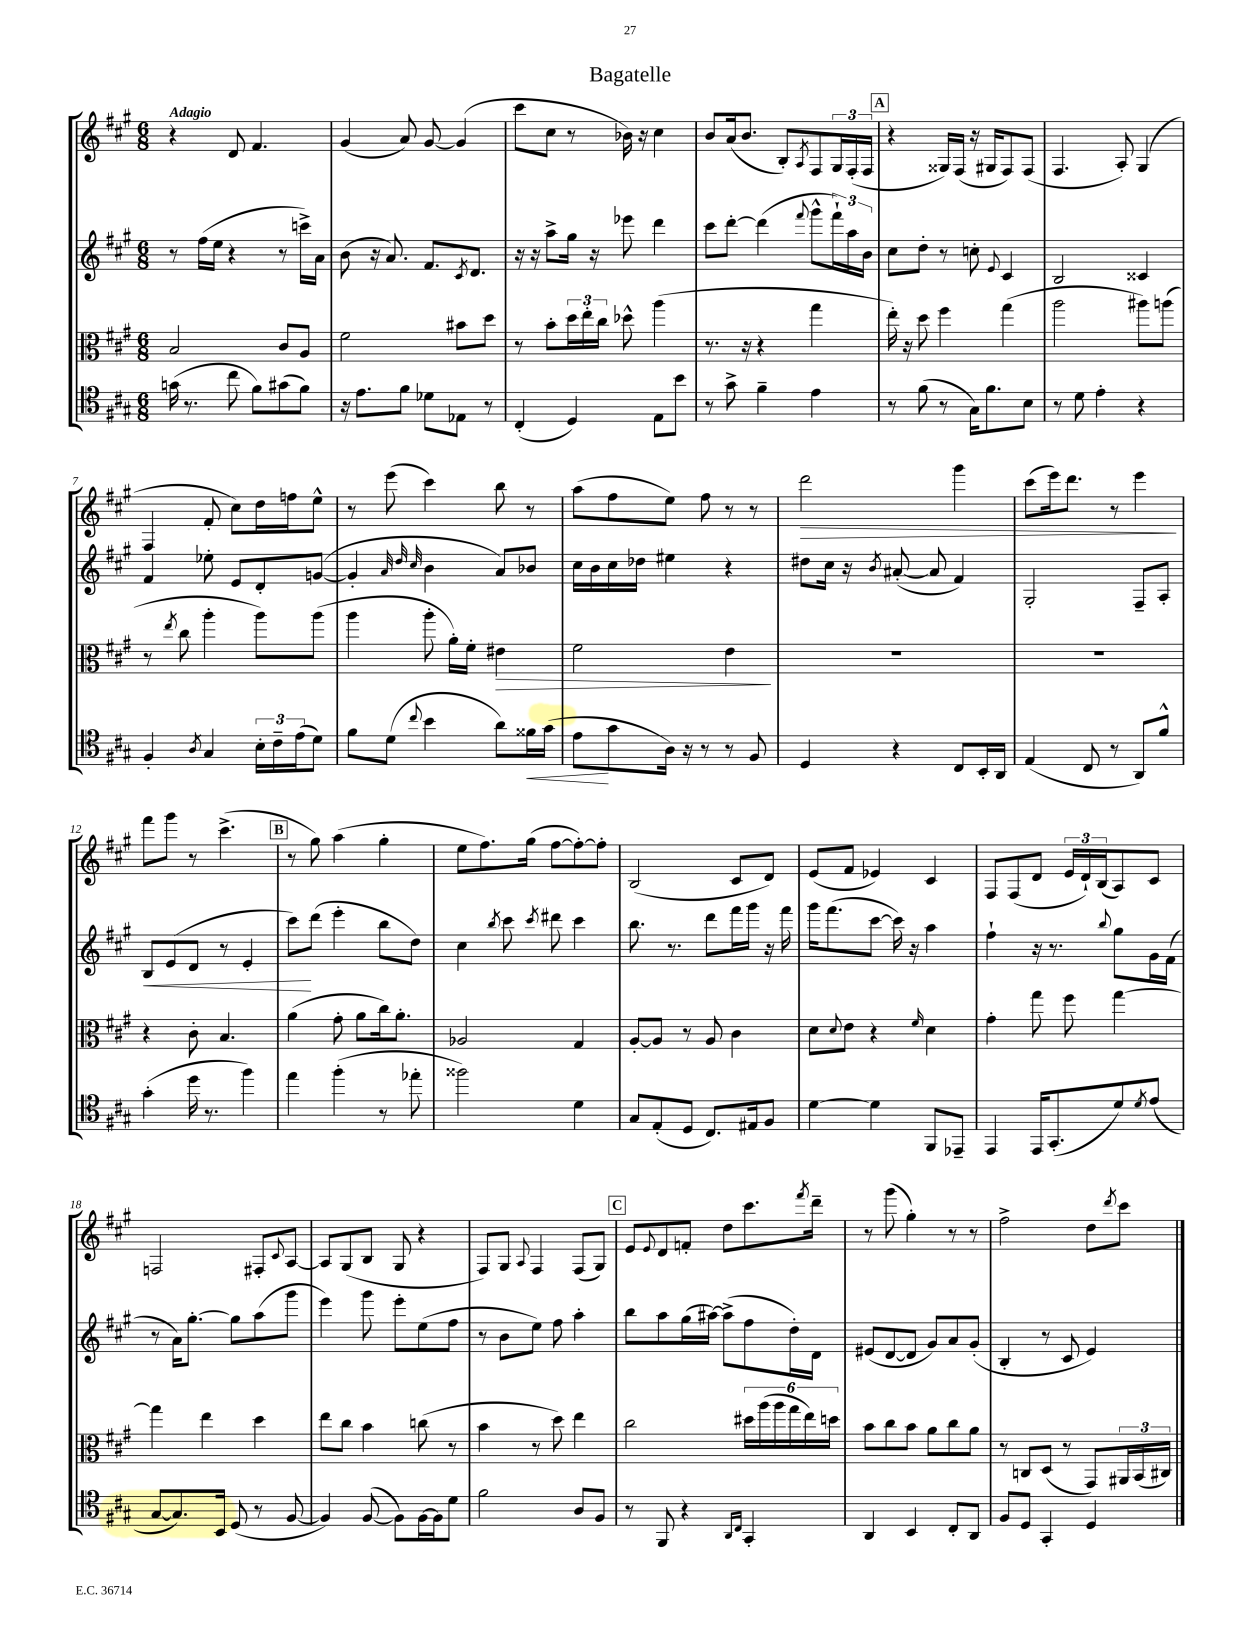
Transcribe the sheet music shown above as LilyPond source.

\header { title = "Bagatelle" }
<<
\new StaffGroup <<
\new Staff = "s0" {
    \clef treble \key a \major \numericTimeSignature \time 6/8 \tempo "Adagio"
    r4 d'8 fis'4. |
    gis'4( a'8) gis'8~ gis'4( |
    cis'''8 cis''8 r8 bes'16) r16 cis''4 |
    b'8 a'16( b'8. b8-.) \acciaccatura { a8 } fis8 \tuplet 3/2 { gis16 fis16-.( fis16 } |
    \mark \markup { \box "A" } r4 gisis16) fis16( r16 gis16 fis8) fis8( |
    fis4. a8-.) gis4( |
    fis4 fis'8-. cis''8) d''16 f''16 e''8-^ |
    r8 e'''8( cis'''4) b''8 r8 |
    a''8( fis''8 e''8) fis''8 r8 r8 |
    d'''2\> gis'''4 |
    cis'''8( e'''16) d'''8. r8 e'''4\! |
    fis'''8 gis'''8 r8 cis'''4.->( |
    \mark \markup { \box "B" } r8 gis''8) a''4( gis''4-. |
    e''8 fis''8.) gis''16( fis''8~ fis''8~-.) fis''8-. |
    b2( cis'8 d'8) |
    e'8( fis'8 ees'4) cis'4 |
    fis8 fis8( d'8 \tuplet 3/2 { e'16 d'16-!) b16( } a8) cis'8 |
    f2 fis8-. \appoggiatura { cis'8 } a8~ |
    a8 gis8( b8 gis8 r4 |
    fis8) gis8 \appoggiatura { a8 } fis4 fis8( gis8) |
    \mark \markup { \box "C" } e'8 \appoggiatura { e'8 } d'8 f'8-. d''8 cis'''8. \acciaccatura { fis'''8 } d'''16-- |
    r8 gis'''8( gis''4-.) r8 r8 |
    fis''2-> d''8 \acciaccatura { d'''8 } cis'''8 \bar "|." |
}
\new Staff = "s1" {
    \clef treble \key a \major \numericTimeSignature \time 6/8
    r8 fis''16( e''16 r4 r8 c'''16->) a'16 |
    b'8( r16 a'8.) fis'8. \acciaccatura { cis'8 } d'8. |
    r16 r16 a''8-> gis''16 r16 ees'''8 d'''4 |
    cis'''8 d'''8~-. d'''4( \appoggiatura { fis'''8 } gis'''8-^ \tuplet 3/2 { fis'''16-!) a''16 b'16 } |
    \mark \markup { \box "A" } cis''8 d''8-. r8 c''8-. \appoggiatura { e'8 } cis'4 |
    b2 cisis'4 |
    fis'4 ees''8-. e'8 d'8-. g'8~( |
    g'4-. \grace { a'32 d''32 cis''32 } b'4 a'8) bes'8 |
    cis''16 b'16 cis''16 des''16 eis''4 r4 |
    dis''8 cis''16 r16 \acciaccatura { b'8 } ais'8~-.( ais'8 fis'4) |
    gis2-. fis8-- a8-. |
    b8\< e'8( d'8 r8 e'4-. |
    \mark \markup { \box "B" } cis'''8\!) d'''8( e'''4-. b''8 d''8) |
    cis''4 \acciaccatura { b''8 } cis'''8 \acciaccatura { cis'''8 } dis'''8 cis'''4 |
    b''8. r8. d'''8 fis'''16 gis'''16 r16 fis'''16 |
    gis'''16 fis'''8.( cis'''8~ cis'''16) r16 a''4 |
    fis''4-! r16 r8. \appoggiatura { b''8 } gis''8 gis'16 fis'16( |
    r8 a'16) gis''8.~-. gis''8 a''8( gis'''8 |
    e'''4) gis'''8 e'''8-. e''8( fis''8 |
    r8 b'8 e''8) fis''8 a''4-. |
    \mark \markup { \box "C" } b''8 a''8 gis''16( ais''16~) ais''8->( fis''8 d''16-.) d'16 |
    eis'8( d'8~ d'8 gis'8) a'8 gis'8-.( |
    b4-. r8 cis'8 e'4) \bar "|." |
}
\new Staff = "s2" {
    \clef alto \key a \major \numericTimeSignature \time 6/8
    b2 cis'8 a8 |
    fis'2 bis'8 d''8 |
    r8 b'8-. \tuplet 3/2 { d''16 e''16-. cis''16 } des''8-^ a''4( |
    r8. r16 r4 gis''4 |
    \mark \markup { \box "A" } e''16-.) r16 d''8 fis''4 gis''4( |
    a''2 ais''8) a''8( |
    r8 \acciaccatura { e''8 } cis''8 a''4-. a''8) a''8( |
    a''4 a''8-. a'16-.) fis'16-. eis'4\> |
    fis'2 e'4\! |
    R2. |
    R2. |
    r4 cis'8-. b4. |
    \mark \markup { \box "B" } a'4( gis'8-. a'8 cis''16) a'8.-. |
    aes2 gis4 |
    a8~-. a8 r8 a8 cis'4 |
    d'8 \appoggiatura { d'8 } e'8 r4 \grace { fis'16 } d'4 |
    gis'4-. gis''8 fis''8 gis''4~ |
    gis''4 e''4 d''4 |
    e''8 cis''8 b'4 c''8( r8 |
    b'4 r8 d''8) e''4 |
    \mark \markup { \box "C" } cis''2 \tuplet 6/4 { dis''16 a''16( a''16 gis''16 e''16) d''16 } |
    b'8 cis''8 b'8 a'8 cis''8 a'8 |
    r8 c8 d8( r8 gis,8) \tuplet 3/2 { ais,16 b,16( cis16) } \bar "|." |
}
\new Staff = "s3" {
    \clef tenor \key a \major \numericTimeSignature \time 6/8
    g'16( r8. cis''8 fis'8) gis'8( fis'8) |
    r16 e'8. fis'8 des'8 ees8 r8 |
    cis4-.( d4) e8 b'8 |
    r8 gis'8-> fis'4-- e'4 |
    \mark \markup { \box "A" } r8 fis'8( r8 gis16) fis'8. b8 |
    r8 d'8 e'4-. r4 |
    fis4-. \acciaccatura { a8 } gis4 \tuplet 3/2 { b16-. cis'16-- e'16( } d'8) |
    fis'8 d'8( \appoggiatura { cis''8 } b'4 a'8) fisis'16\< gis'16( |
    e'8\! gis'8 a16) r16 r8 r8 fis8 |
    d4 r4 cis8 b,16-. a,16 |
    e4( cis8 r8 a,8) fis'8-^ |
    gis'4-.( d''16 r8. fis''4) |
    \mark \markup { \box "B" } e''4 fis''4-.( r8 ees''8-. |
    fisis''2) d'4 |
    gis8 e8-.( d8 cis8.) eis16 fis8 |
    d'4~ d'4 fis,8 ees,8-- |
    e,4 e,16 gis,8.-.( d'8) \acciaccatura { d'8 } e'8( |
    gis8~ gis8.) b,16 d8( r8 fis8~ |
    fis4) fis8~( fis8) fis16~ fis16 d'8 |
    fis'2 a8 fis8 |
    \mark \markup { \box "C" } r8 fis,8 r4 \grace { a,16 cis16 } gis,4-. |
    a,4 b,4 cis8-. a,8 |
    fis8 d8 gis,4-. d4 \bar "|." |
}
>>
>>
